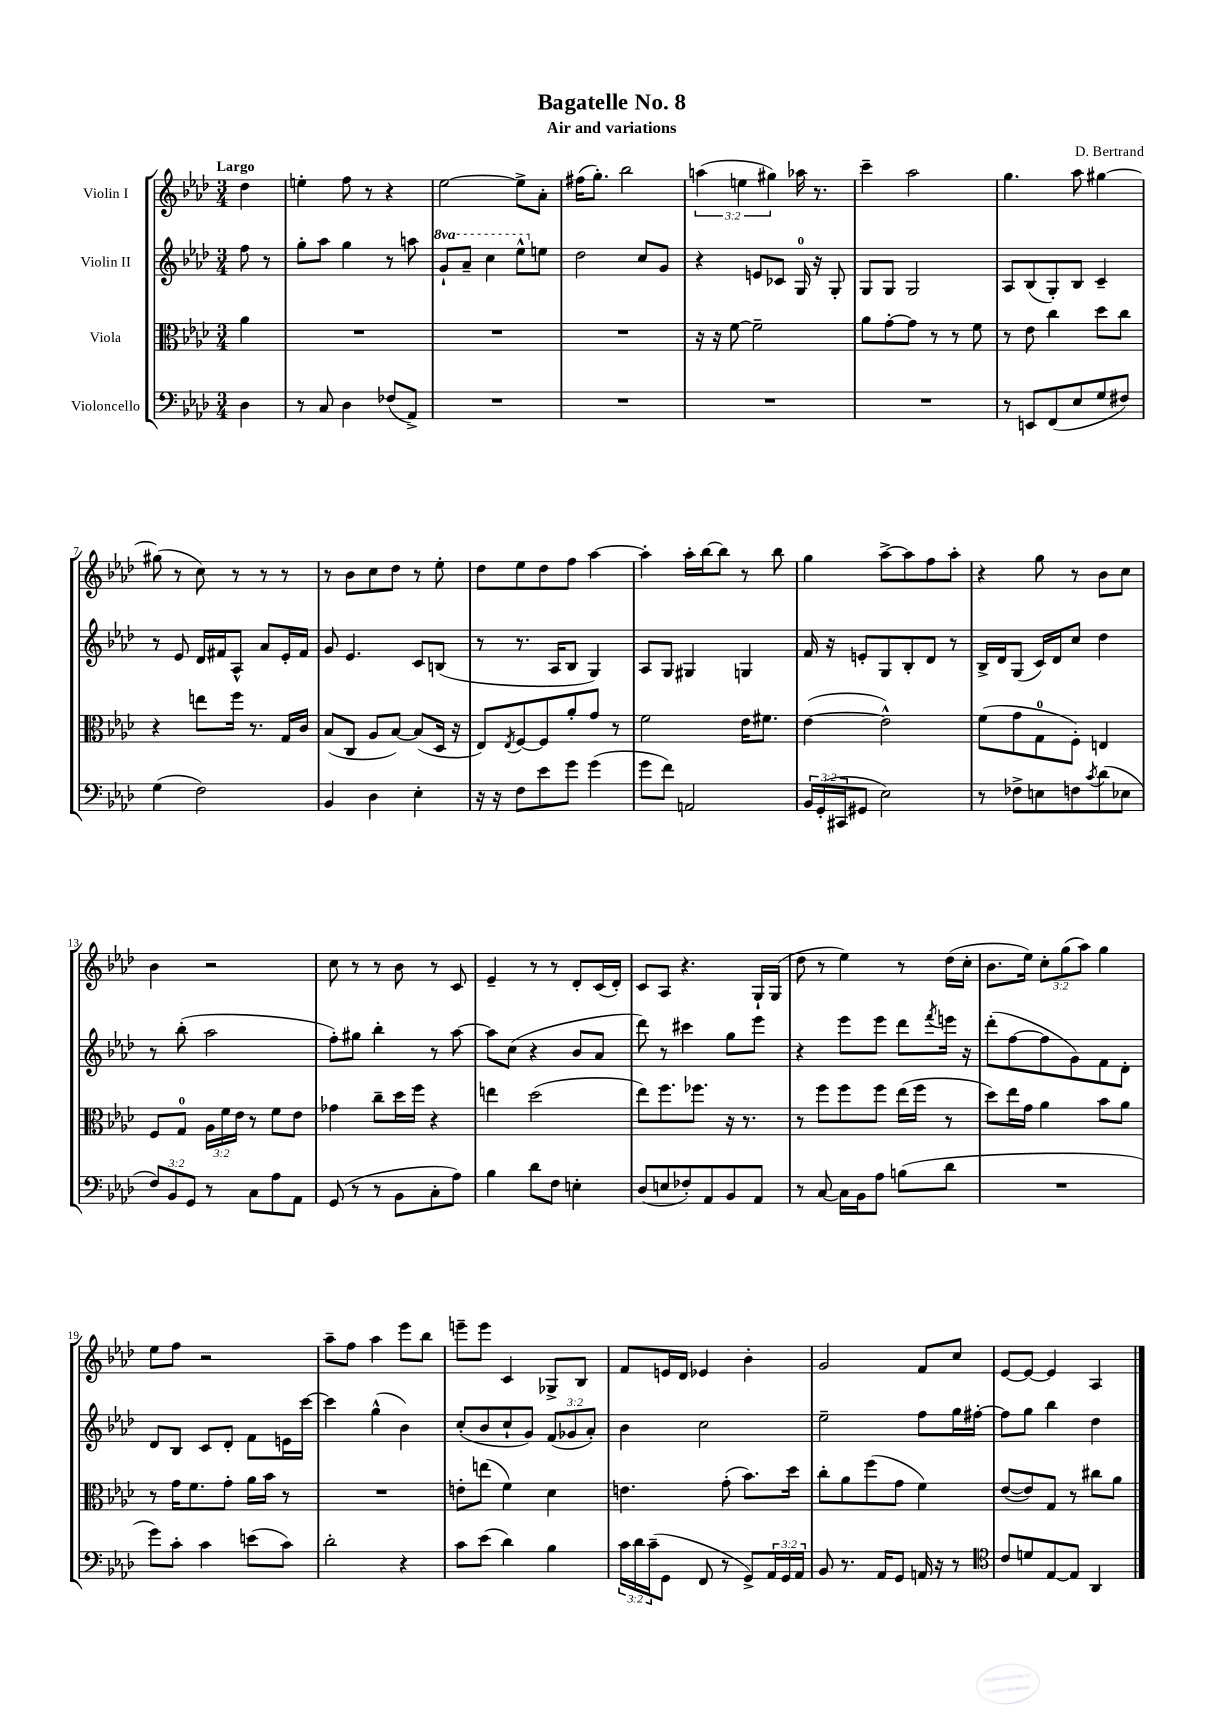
\header { title = "Bagatelle No. 8" composer = "D. Bertrand" subtitle = "Air and variations" }
<<
\new StaffGroup <<
\new Staff = "s0" \with { instrumentName = "Violin I" } {
    \clef treble \key aes \major \numericTimeSignature \time 3/4 \override Staff.TupletNumber.text = #tuplet-number::calc-fraction-text \partial 4 \tempo "Largo"
    des''4 |
    e''4-. f''8 r8 r4 |
    ees''2~ ees''8-> aes'8-. |
    fis''16( g''8.-.) bes''2 |
    \tuplet 3/2 { a''4( e''4 gis''4) } aes''16 r8. |
    c'''4-- aes''2 |
    g''4. aes''8 gis''4~ |
    gis''8( r8 c''8) r8 r8 r8 |
    r8 bes'8 c''8 des''8 r8 ees''8-. |
    des''8 ees''8 des''8 f''8 aes''4~ |
    aes''4-. aes''16-. bes''16~ bes''8 r8 bes''8 |
    g''4 aes''8~-> aes''8 f''8 aes''8-. |
    r4 g''8 r8 bes'8 c''8 |
    bes'4 r2 |
    c''8 r8 r8 bes'8 r8 c'8 |
    ees'4-- r8 r8 des'8-. c'16( des'16-.) |
    c'8 aes8 r4. g16-! g16( |
    des''8 r8 ees''4) r8 des''16( c''16-. |
    bes'8. ees''16) \tuplet 3/2 { c''8-. g''8( aes''8) } g''4 |
    ees''8 f''8 r2 |
    aes''8-- f''8 aes''4 ees'''8 bes''8 |
    e'''8-- e'''8 c'4 ges8-> bes8 |
    f'8 e'16 des'16 ees'4 bes'4-. |
    g'2 f'8 c''8 |
    ees'8~ ees'8~ ees'4 aes4 \bar "|." |
}
\new Staff = "s1" \with { instrumentName = "Violin II" } {
    \clef treble \key aes \major \numericTimeSignature \time 3/4 \override Staff.TupletNumber.text = #tuplet-number::calc-fraction-text \set Staff.ottavationMarkups = #ottavation-simple-ordinals \partial 4
    f''8 r8 |
    g''8-. aes''8 g''4 r8 a''8 |
    \ottava #1 g''8-! aes''8-- c'''4 ees'''8-^ \ottava #0 e''8 |
    des''2 c''8 g'8 |
    r4 e'8 ces'8 g16-0 r16 g8-. |
    g8 g8 g2 |
    aes8 bes8( g8-.) bes8 c'4-- |
    r8 ees'8 des'16 fis'16 aes8-^ aes'8 ees'16-. fis'16 |
    g'8 ees'4. c'8 b8( |
    r8 r8. aes16 bes8 g4) |
    aes8 g8 gis4 g4 |
    f'16 r16 e'8-. g8 bes8-. des'8 r8 |
    bes16-> des'16 g8( c'16) des'16 c''8 des''4 |
    r8 bes''8-.( aes''2 |
    f''8-.) gis''8 bes''4-. r8 aes''8~ |
    aes''8 c''8( r4 bes'8 aes'8 |
    des'''8) r8 cis'''4 g''8 ees'''8 |
    r4 ees'''8 ees'''8 des'''8 \acciaccatura { f'''8 } e'''16 r16 |
    des'''8-.( f''8~ f''8 g'8) f'8 des'8-. |
    des'8 bes8 c'8 des'8-. f'8 e'16 c'''16~ |
    c'''4 g''4-^( bes'4) |
    c''8-.( bes'8 c''8-! g'8) \tuplet 3/2 { f'8( ges'8 aes'8-.) } |
    bes'4 c''2 |
    ees''2-- f''8 g''16 fis''16~-. |
    fis''8 g''8 bes''4 des''4 \bar "|." |
}
\new Staff = "s2" \with { instrumentName = "Viola" } {
    \clef alto \key aes \major \numericTimeSignature \time 3/4 \override Staff.TupletNumber.text = #tuplet-number::calc-fraction-text \partial 4
    aes'4 |
    R2. |
    R2. |
    R2. |
    r16 r16 f'8~ f'2-- |
    aes'8 g'8~-. g'8 r8 r8 f'8 |
    r8 ees'8 c''4 des''8 c''8 |
    r4 e''8 f''16 r8. g16 c'16 |
    bes8( c8 aes8 bes8~) bes8( des16 r16 |
    ees8) \acciaccatura { ees8 } f8~ f8 aes'8-. g'8 r8 |
    f'2 ees'16 fis'8. |
    ees'4~( ees'2-^) |
    f'8( g'8 g8-0 f8-.) e4 |
    f8 g8-0 \tuplet 3/2 { aes16 f'16 ees'16 } r8 f'8 ees'8 |
    ges'4 c''8-- des''16 f''16 r4 |
    e''4 des''2( |
    ees''8) f''8. fes''8. r16 r8. |
    r8 f''8 f''8 f''8 ees''16( f''16 r8 |
    des''8) ees''16 g'16 aes'4 bes'8 aes'8 |
    r8 g'16 f'8. g'8-. aes'16 bes'16 r8 |
    R2. |
    e'8-. e''8( f'4) des'4 |
    e'4. g'8-.( bes'8.) des''16 |
    c''8-. aes'8 f''8( g'8 f'4) |
    ees'8~( ees'8) g8 r8 cis''8 aes'8 \bar "|." |
}
\new Staff = "s3" \with { instrumentName = "Violoncello" } {
    \clef bass \key aes \major \numericTimeSignature \time 3/4 \override Staff.TupletNumber.text = #tuplet-number::calc-fraction-text \partial 4
    des4 |
    r8 c8 des4 fes8( aes,8->) |
    R2. |
    R2. |
    R2. |
    R2. |
    r8 e,8 f,8( ees8 g8 fis8) |
    g4( f2) |
    bes,4 des4 ees4-. |
    r16 r16 f8 ees'8 g'8 g'4( |
    g'8 f'8) a,2 |
    \tuplet 3/2 { bes,16 g,16-.( cis,16 } gis,8 ees2) |
    r8 fes8-> e8 f8 \acciaccatura { c'8 } des'8( ees8 |
    \tuplet 3/2 { f8) bes,8 g,8 } r8 c8 aes8 aes,8 |
    g,8( r8 r8 bes,8 c8-. aes8) |
    bes4 des'8 f8 e4-. |
    des8( e8 fes8-.) aes,8 bes,8 aes,8 |
    r8 c8~ c16 bes,16 aes8 b8( des'8 |
    R2. |
    g'8) c'8-. c'4 e'8( c'8) |
    des'2-. r4 |
    c'8 ees'8( des'4) bes4 |
    \tuplet 3/2 { c'16 des'16 c'16--( } g,8 f,8 r8 g,8->) \tuplet 3/2 { aes,16 g,16 aes,16 } |
    bes,8 r8. aes,16 g,8 a,16 r16 r8 |
    \clef tenor c'8 d'8 ees8~ ees8 aes,4 \bar "|." |
}
>>
>>
